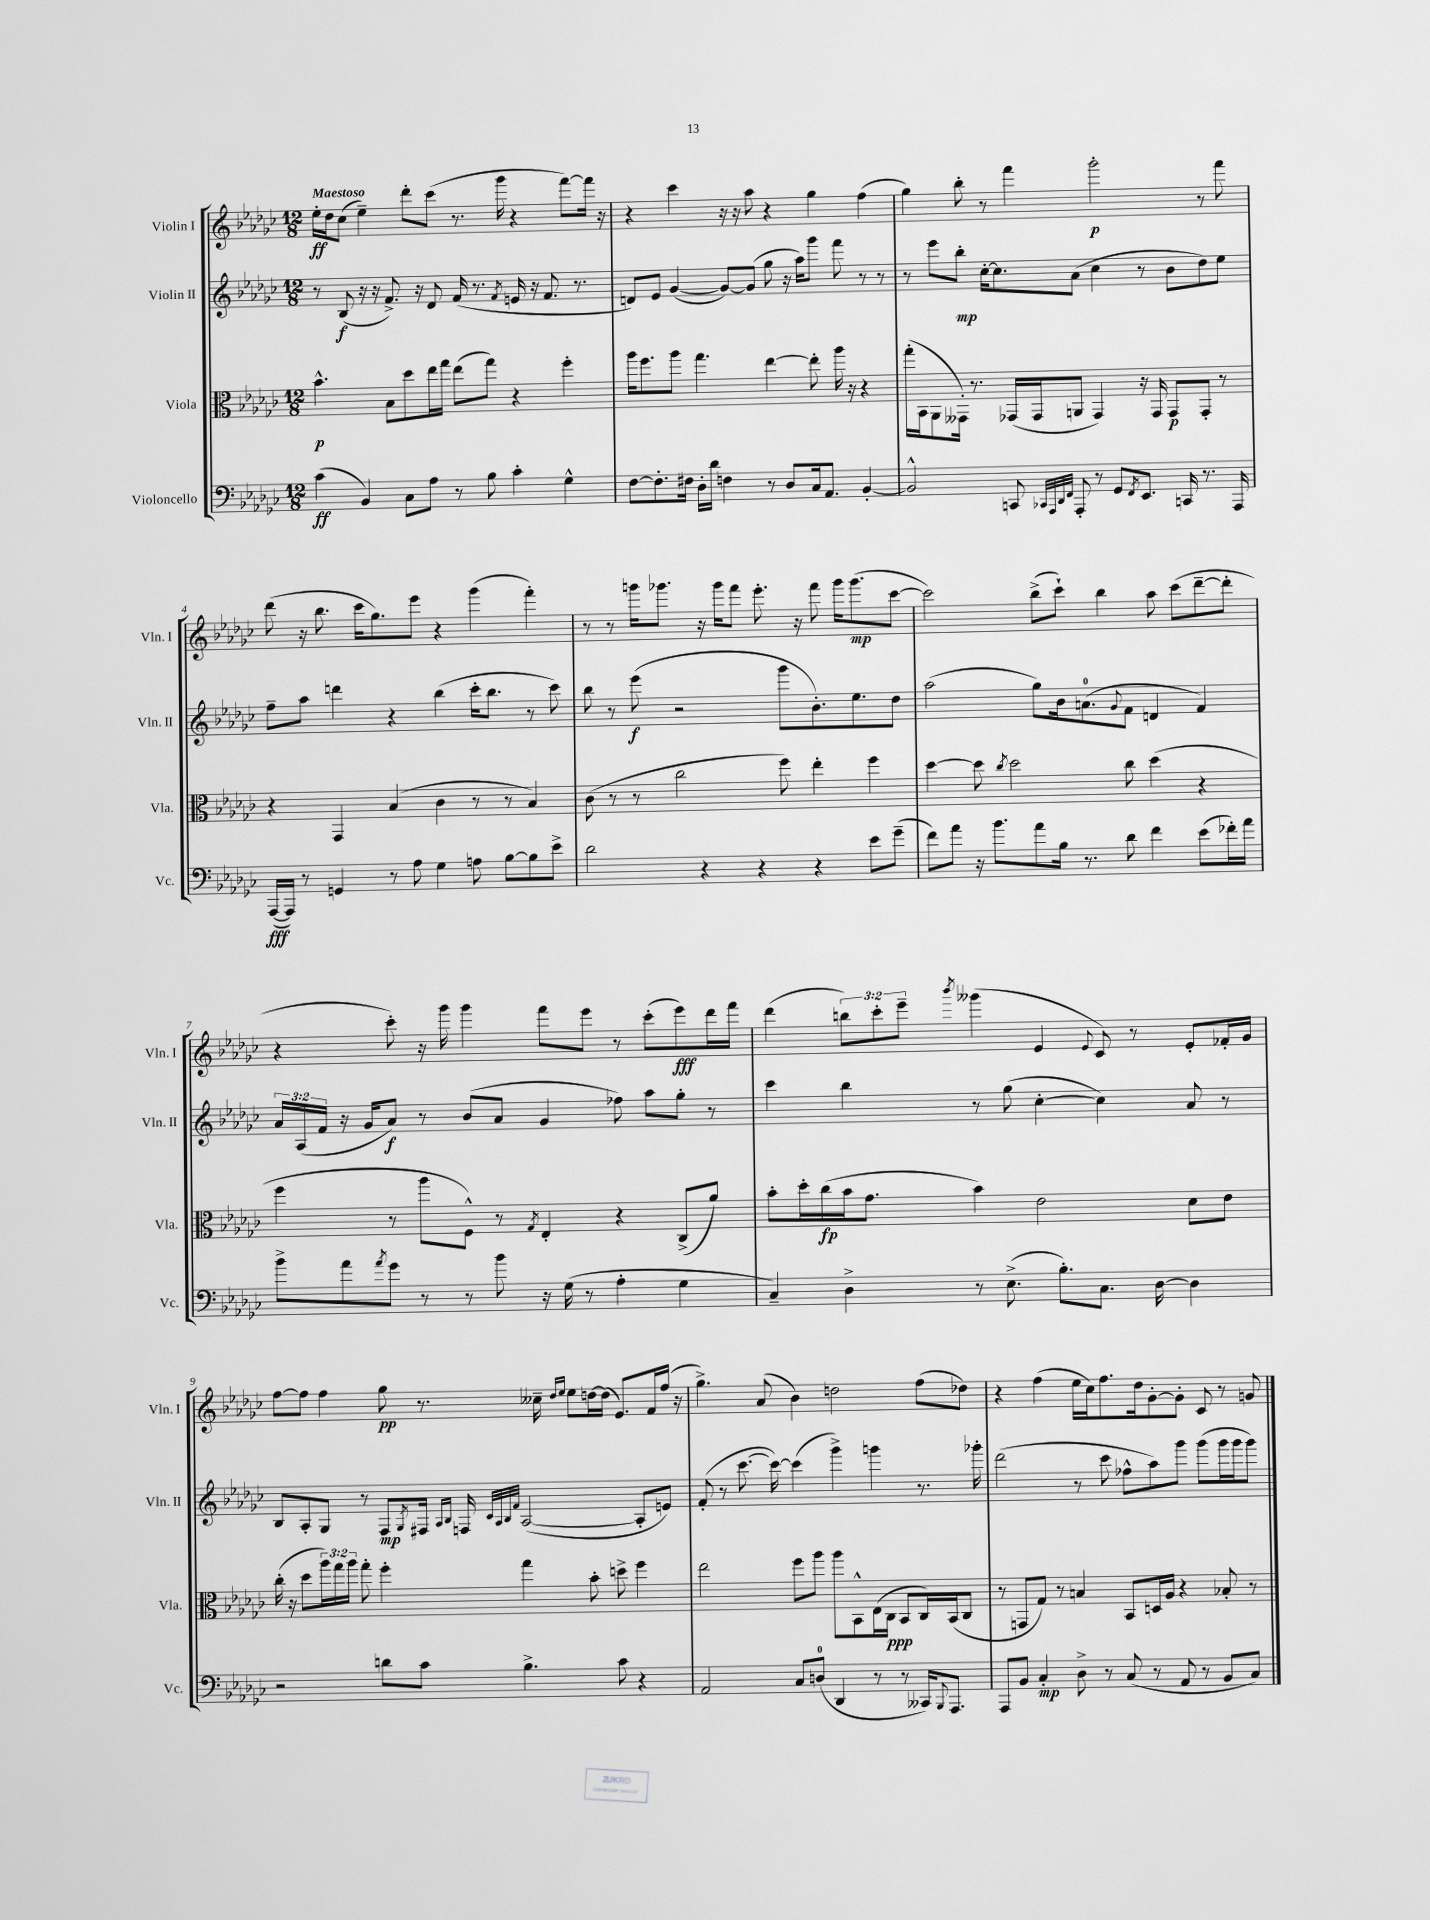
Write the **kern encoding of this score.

**kern	**kern	**kern	**kern
*staff4	*staff3	*staff2	*staff1
*clefF4	*clefC3	*clefG2	*clefG2
*k[b-e-a-d-g-c-]	*k[b-e-a-d-g-c-]	*k[b-e-a-d-g-c-]	*k[b-e-a-d-g-c-]
*M12/8	*M12/8	*M12/8	*M12/8
(4c-	4.b-^^	8r	16ee-'
.	.	.	16dd-
.	.	(8B-	(8cc-
4BB-)	.	16r	4ee-~)
.	.	16r	.
.	8B-	8.f^)	.
8C-	8dd-	.	8ddd-'
.	.	16r	.
8A-	16ee-	8d-	(8ccc-
.	16gg-	.	.
8r	(8ee-	(16f	8.r
.	.	8.r	.
8B-	8gg-)	.	.
.	.	.	16ggg-
.	.	8qf	.
4c-'	4r	16e	4r
.	.	16r	.
.	.	8.f	.
4G-^^	4ff'	.	[8fff)
.	.	8.r	.
.	.	.	16fff]
.	.	.	16r
=	=	=	=
[8F	16aa-	8d)	4r
.	8.ff	.	.
8.F']	.	8e-	.
.	8aa-	([4g-	4ccc-
16F#	.	.	.
16D-'	4.gg-	.	.
16d-	.	.	.
4F	.	8g-_)	16r
.	.	.	16r
.	.	(8g-]	8aa-
8r	[4ee-	8gg-	4r
8D-	.	16r	.
.	.	16aa-)	.
16C-	8ee-']	8ggg-	4gg-
8.AA-	.	.	.
.	16aa-	8fff	.
.	16r	.	.
[4BB-'	4r	8r	(4ff
.	.	8r	.
=	=	=	=
2BB-^^]	(16gg-'	8r	4gg-)
.	16BB-	.	.
.	8AA-	8eee-	.
.	16GG--')	8bb-'	8bb-'
.	8.r	.	.
.	.	[16cc-'	8r
.	.	8.cc-]	.
8CC	(16GG-	.	4fff
.	16GG-	.	.
32qqCC-	.	.	.
32qqAAA-	.	.	.
32qqDD-	.	.	.
32qqFF	.	.	.
8AAA-'	8AA	(8a-	.
8r	4GG-)	4cc-	2ggg-'
8GG-	.	.	.
8qFF	.	.	.
8.EE-	16r	8r	.
.	16GG-	.	.
.	8GG-	8b-	.
16CC	.	.	.
8.r	8GG-'	8dd-)	8r
.	8r	8ee-	8fff
16AAA-	.	.	.
=	=	=	=
([16AAA-	4r	8ff~	(8ddd-
16AAA-])	.	.	.
8r	.	8aa-	16r
.	.	.	8.bb-
4GG	4GG-	4ddd	.
.	.	.	16ccc-
.	.	.	8.gg-)
8r	(4B-	4r	.
8A-	.	.	8eee-
4G-	4c-	(4bb-	4r
8A	8r	16ccc-'	(4ggg-
.	.	8.bb-	.
[8B-	8r	.	.
8B-]	4B-)	8r	4fff')
8e-^	.	8ccc-)	.
=	=	=	=
2d-	(8c-	8bb-	8r
.	8r	8r	8r
.	8r	(8eee-	16ggg
.	.	.	8.ggg-
.	2cc-	2r	.
4r	.	.	16r
.	.	.	16ggg-
.	.	.	8fff
4r	.	.	8.eee-'
.	8ff)	8ggg-	.
.	.	.	16r
4r	4ee-'	8.b-')	8fff
.	.	.	16ggg-
.	.	8.ee-	(8.ggg-
8e-	4ff	.	.
(8g-~	.	8dd-	[8ccc-
=	=	=	=
8f)	[4dd-	(2aa-	2ccc-])
8a-	.	.	.
16r	8dd-]	.	.
8.b-	.	.	.
.	8qcc-	.	.
.	2dd-	.	.
8a-	.	8gg-)	(8bb-^
16B-	.	16b-	8ccc-`)
8.r	.	(8.a	.
.	.	.	4bb-
.	.	8qqg-	.
8d-	8cc-	8f	.
4f	(4dd-	4d	8aa-
.	.	.	(8ccc-
(8e-	4r	4f)	[8ddd-~
16f-')	.	.	8ddd-']
16a-	.	.	.
=	=	=	=
8b-^	4ff	24a-	4r
.	.	(24A-	.
.	.	24f	.
8a-	.	16r	.
.	.	16g-	.
8qa-	.	.	.
8g-	8r	8a-)	8ccc-')
8r	8aa-	8r	16r
.	.	.	16ggg-
8r	8F^^)	(8b-	4ggg-
8b-	8r	8a-	.
.	8qG-	.	.
16r	4E-'	4g-	8fff
(16G-	.	.	.
8r	.	.	8eee-
4A-'	4r	8ff-)	8r
.	.	8aa-	(8ccc-'
4G-	(8C-^	8gg-'	8eee-)
.	8a-)	8r	16ddd-
.	.	.	16fff
=	=	=	=
4C-~)	8b-'	4ccc-	(4ddd-
.	16dd-'	.	.
.	(16cc-	.	.
4D-^	16b-	4bb-	12bb)
.	8.g-	.	.
.	.	.	12ccc-'
.	.	.	12eee-~
.	.	.	8qbbb-
8r	4b-)	8r	(4ggg--
(8.E-^	.	(8gg-	.
.	2e-	[4cc-'	4e-
8.B-')	.	.	.
.	.	.	8qqe-
8.C-	.	4cc-])	8c-)
.	.	.	8r
[16D-	.	.	.
4D-]	8d-	8a-	8e-'
.	8e-	8r	16f-'
.	.	.	16g-
=	=	=	=
2r	(16cc-'	8B-	[8ff
.	16r	.	.
.	8dd-	8A-'	8ff]
.	24aa-)	8G-	4ff
.	24gg-	.	.
.	24aa-	.	.
.	8gg-'	8r	.
8d	4ff'	8F	8gg-
.	.	8qG-	.
8c-	.	16F#	8.r
.	.	16qqA-	.
.	.	16qqB-	.
.	.	16F	.
.	.	32qqc-	.
.	.	32qqA-	.
.	.	32qqB-	.
.	.	32qqf	.
4.B-^	4gg-	([2A-	.
.	.	.	16cc--~
.	.	.	16qqdd-
.	.	.	16qqee-
.	.	.	8ee-
.	8b-'	.	[16dd
.	.	.	(16dd]
8c-	8dd^	.	8.e-)
4r	4ff	8A-']	.
.	.	.	16f
.	.	8e)	(16ff
.	.	.	16r
=	=	=	=
2AA-	2ee-	(8f'	4.gg-^)
.	.	8r	.
.	.	[8.ccc-	.
.	.	.	(8a-
.	.	16ccc-_)	.
8C-	8ff	(4ccc-]	4b-)
(8D	8aa-	.	.
4DD-	8aa-	4ggg-^)	2dd
.	8BB-^^	.	.
8r	(16E-	4ggg	.
.	16C-	.	.
8r	8BB-	.	.
16CC--)	16C-)	8.r	(8ff
8qqBBB-	.	.	.
8.AAA-	(16BB-	.	.
.	8C-	.	8dd-)
.	.	16ggg-'	.
=	=	=	=
8AAA-	8r	(2ddd-	4r
8BB-	8GG	.	.
4C-'	8G-)	.	(4ff
.	8r	.	.
8D-^	4B	8r	16ee-
.	.	.	16cc-)
8r	.	8ccc-	8.ff
(8C-	8BB-	8ff-^^	.
.	.	.	16dd-
8r	16D	8aa-)	[8g-'
.	16A-	.	.
8AA-	4r	8ggg-	8g-']
8r	.	(8ggg-	8c-
8BB-	8B-'	16ggg-	8r
.	.	16ggg-	.
8C-)	8r	8ggg-)	8g
==	==	==	==
*-	*-	*-	*-
